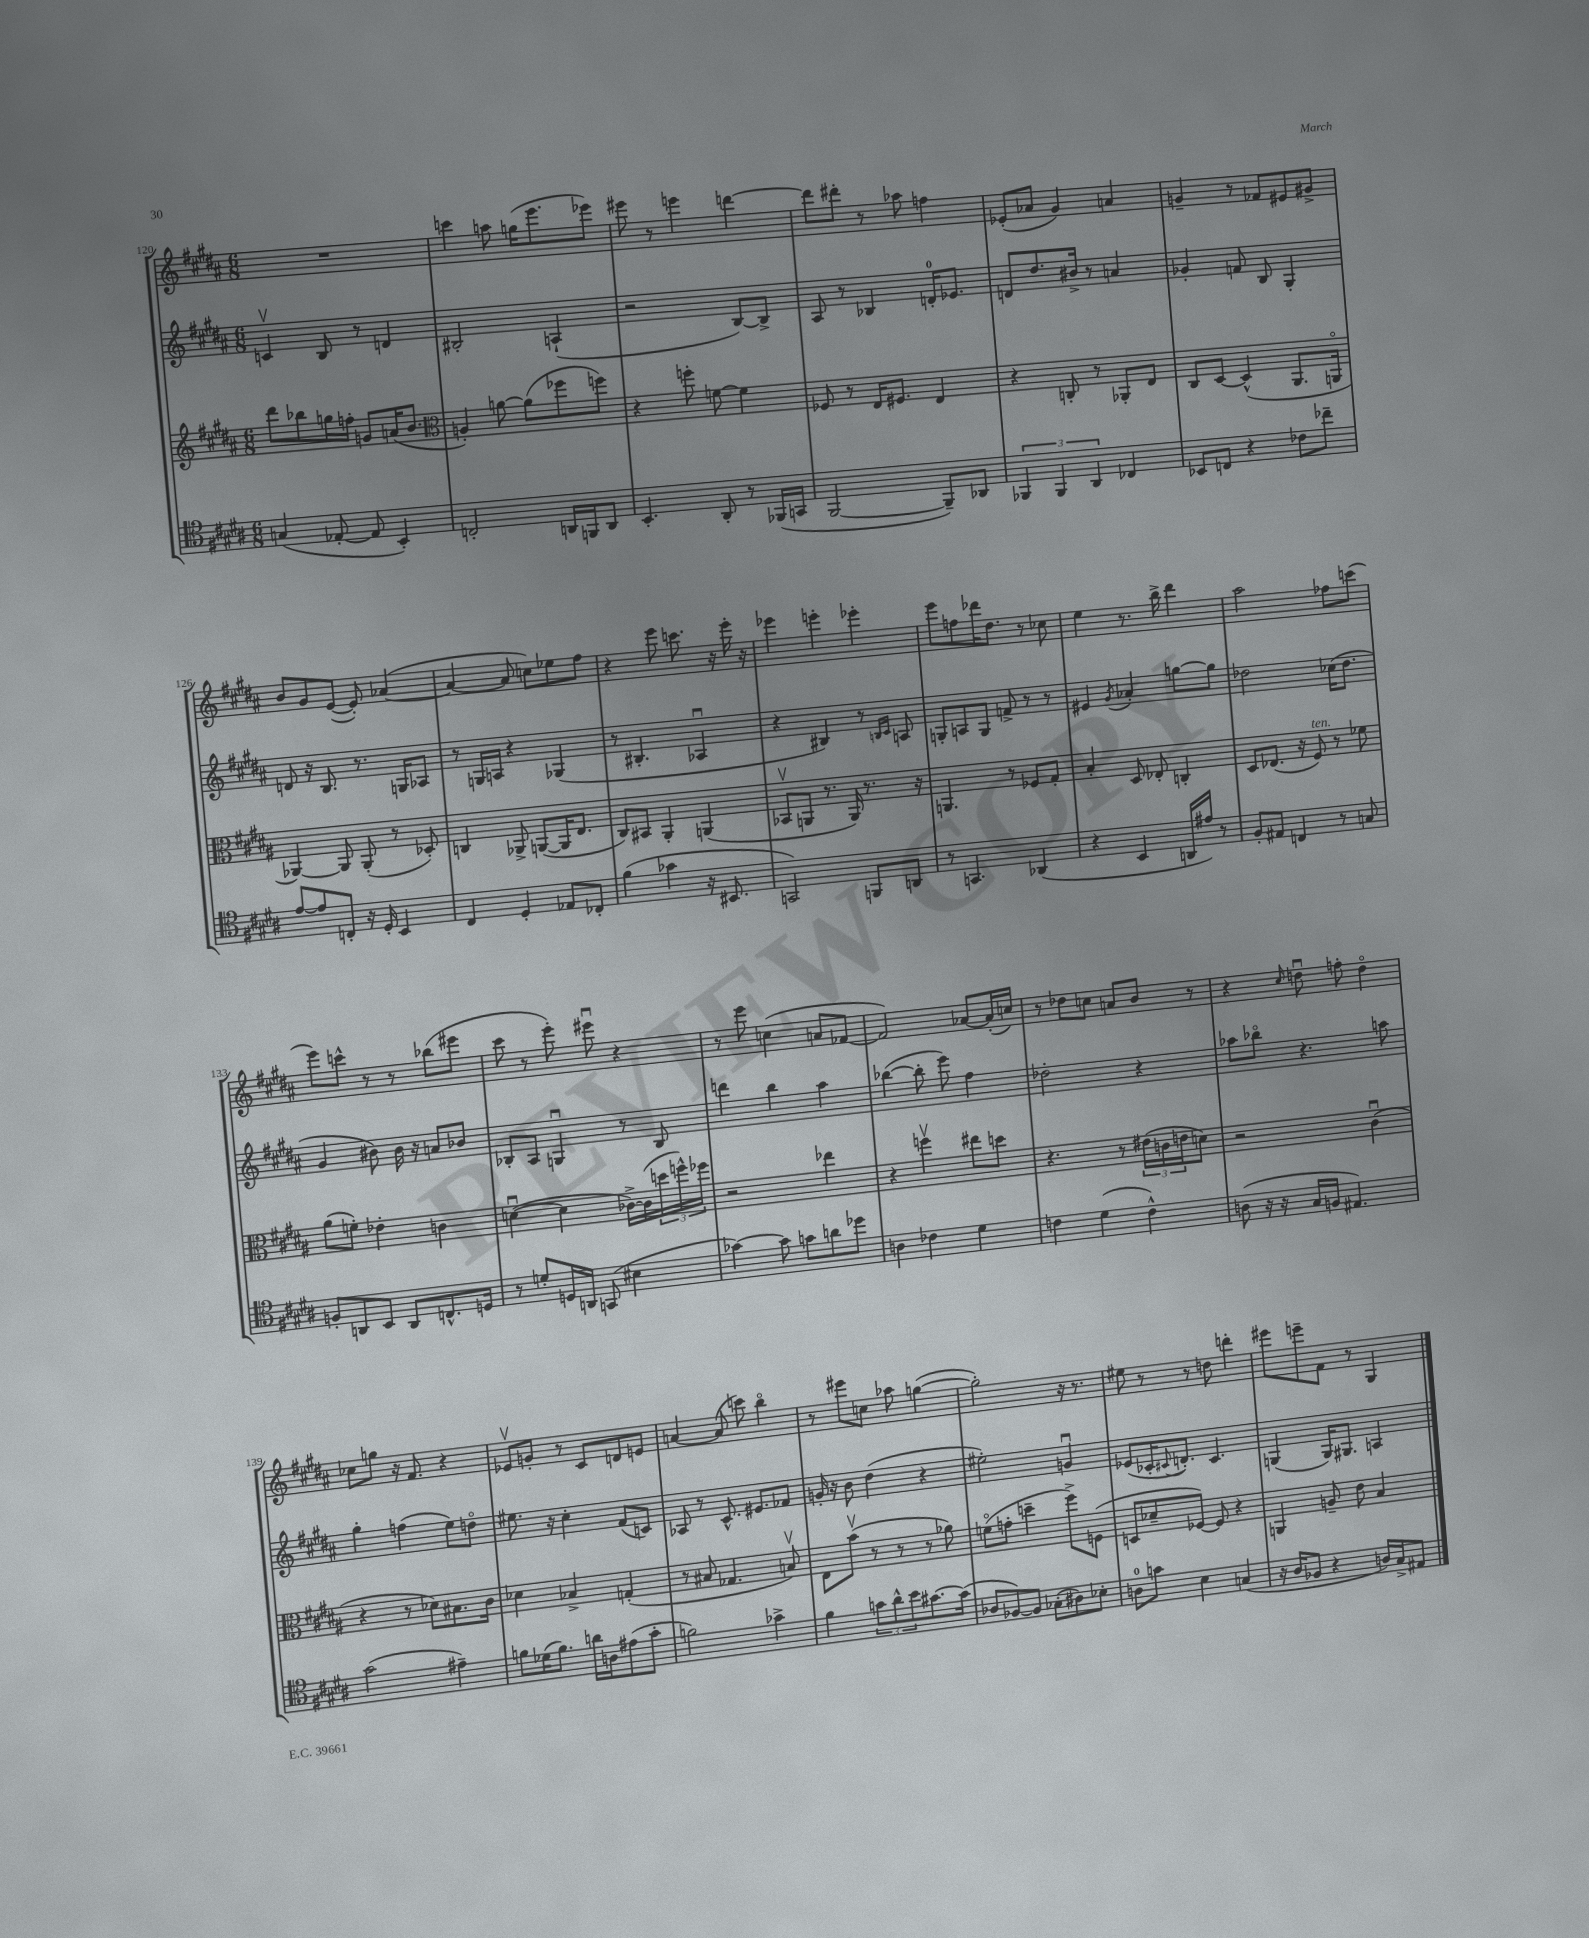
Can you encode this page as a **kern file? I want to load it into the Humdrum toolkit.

**kern	**kern	**kern	**kern
*part4	*part3	*part2	*part1
*staff4	*staff3	*staff2	*staff1
*clefC4	*clefG2	*clefG2	*clefG2
*k[f#c#g#d#a#]	*k[f#c#g#d#a#]	*k[f#c#g#d#a#]	*k[f#c#g#d#a#]
*M6/8	*M6/8	*M6/8	*M6/8
=120	=120	=120	=120
(4Gn/	8ddd#\L	4cnv/	2.r
.	8bb-X\	.	.
[8E-X'/	16ggn\L	8B/	.
.	16ffn'\JJ	.	.
8E-/]	8gn/L	8r	.
4BB'/)	(16an/K	4dn/	.
.	8.b/J	.	.
=121	=121	=121	=121
*	*clefC3	*	*
2Cn'/	4An'/)	2B#X'/	4cccn\
.	[8an\	.	8aan\
.	(8a\L]	.	(16ggn\KL
.	.	.	8.eee\
16AAn/LL	8ff-X\	(4An`/	.
16FFn/J	.	.	.
8AA/J	8ffn\J)	.	8eee-X\J)
=122	=122	=122	=122
4.BB'/	4r	2r	8eee#X\
.	.	.	8r
.	8ffn'\	.	4eeen\
8AA#'/	[8fn\	.	.
8r	4f\]	[8B/L)	[4dddn\
(16FF-X/LL	.	8B^/J]	.
16GGn/JJ	.	.	.
=123	=123	=123	=123
[2FF#/	8F-X/	8A#/	8ddd\L]
.	8r	8r	8ddd#X'\J
.	16E/KL	4B-X/	8r
.	8.F#X/J	.	.
.	.	.	8aa-X\
8FF#~/L])	4E/	16dn'/KL	4ffn\
.	.	8.e-X/J	.
8AA-X/J	.	.	.
=124	=124	=124	=124
6FF-X/	4r	8dn/L	(8e-X'/L
.	.	8.dd#/	8a-X/J
6FF-/	.	.	.
.	8Cn'/	.	4g#/)
.	.	16b#X^/Jk	.
6AA#/	.	.	.
.	8r	8r	.
4C-X/	8AA-X'/L	4an/	4an/
.	8E/J	.	.
=125	=125	=125	=125
8BB-X/L	8C#/L	4g-X'/	4gn~/
8Cn/J	[8D#/J	.	.
4r	(4D#^^/]	8fn/	8r
.	.	8B/	8f-X/L
8c-X\L	8.AA#/L	4G#'/	8e#X/
8cc-X~\J	.	.	8g#X^/J
.	16AAn/Jk	.	.
!!LO:LB:g=z
=126	=126	=126	=126
[8e/L	[4AA-X/)	8dn/	8b/L
8e/]	.	16r	8g#/
.	.	8.B/	.
8Cn'/J	8AA-/]	.	([8e/J
16r	(8AA-'/	8.r	8e'/])
16D#'/	.	.	.
4BB/	8r	.	([4a-X/
.	.	16Gn/KL	.
.	8D-X'/)	8A-X/J	.
=127	=127	=127	=127
4C#/	4Cn/	8r	4a-/_
.	.	16Gn/LL	.
.	.	16An/JJ	.
4D#'/	8AA-X^/	4r	8a-/]
.	([8AAn/L	.	8ccn\L)
8E-X/L	16AA/K]	(4G-X/	8ee-X\
.	8.E/J	.	.
8C-X'/J	.	.	8ff#\J
=128	=128	=128	=128
(4f#\	8C#/L)	8r	4r
.	8BB#X/J	4.B#X'/	.
4g-X\	4AA#'/	.	8eee\
.	.	.	8.cccn\
16r	(4AAn/	4A-Xu/	.
8.BB#X/	.	.	16r
.	.	.	16eee'\
.	.	.	16r
=129	=129	=129	=129
2GGn/)	8BB-Xv/L	4r	4eee-X\
.	8AAn/J	.	.
.	8.r	4B#X/)	4eeen'\
.	16AA/)	.	.
8FFn/L	8.r	8r	4eee-X'\
.	.	16qqBn/LL	.
.	.	16qqc#/JJ	.
8AAn/J	.	8An/	.
.	16r	.	.
=130	=130	=130	=130
8r	4.AAn/	8Gn'/L	8eee\L
4.GGn/	.	8An/	8ffn\
.	.	8G/J	16ddd-X\K
.	.	.	8.dd#\J
.	8r	8fn^/	.
(4AA-X/	8F-X/L	8r	8r
.	8G#'/J	8r	8cc-X\
=131	=131	=131	=131
4r	4B'/	4e#X/	4ee\
.	.	8qg#/	.
4BB/	8D#/	4a-X'/	8.r
.	8E-X'/	.	.
.	.	.	16bb^\
16AAn/LL	4Cn'/	[8ggn\L	4ddd#\
16e#X/JJ)	.	.	.
8r	.	8gg\J]	.
=132	=132	=132	=132
8F#'/L	8D#/L	2dd-X\	2aa#\
8E#X/J	(8.E-X/J	.	.
4Cn/	.	.	.
.	16r	.	.
!	!LO:TX:a:i:t=ten.	!	!
.	8F#/)	.	.
8r	8r	(16cc-X\KL	8ff-X\L
.	.	8.dd-\J	.
8Gn/	8f-X\	.	(8cccn\J
!!LO:LB:g=z
=133	=133	=133	=133
8Fn'/L	(8a#\L	4g#/	8eee\L)
8AAn/	8fn'\J)	.	8cccn^^\J
8BB/J	4e-X'\	8b#X\)	8r
8AA/L	.	16b#\	8r
.	.	16r	.
8.Cn^^/	4cn\	8an/L	(8bb-X\L
.	.	8b-X/J	8eee#X\J
16Dn/Jk	.	.	.
=134	=134	=134	=134
8r	([4dnu\	8B-X'/L	8ccc#\
8dn'/L	.	8A#/J	8r
16Dn/L	4d\]	4Gnu/	8eee'\)
16AAn/JJ	.	.	.
(8GGn/	.	.	8eee#Xu\
4B#X\	[16c-X^\LL)	8r	4r
.	(16c-\]	.	.
.	24ddn\	8B-/	.
.	24ffn^^\)	.	.
.	24ff-X\JJ	.	.
=135	=135	=135	=135
[4g-X\)	2r	4dddn\	8r
.	.	.	8eee\
8g-\]	.	4bb\	(4ccn\
8gn\L	.	.	.
8an\	4ee-X\	4aa#\	8an/L
8dd-X\J	.	.	[8f-X/J
=136	=136	=136	=136
4An\	4r	([4bb-X\	2f-/])
4c-X\	4ffnv\	8bb-'\]	.
.	.	8eee\)	.
4d#\	8ee#X\L	4ff#\	[8a-X/L
.	8ddn\J	.	(16a-'/L]
.	.	.	16ccn/JJ)
=137	=137	=137	=137
4cn\	4.r	2dd-X'\	8r
.	.	.	8dd-X\L
(4d#\	.	.	8ccn\J
.	8r	.	8an/L
4c^^\)	(24e#X\LL	4r	8b/J
.	24cn\	.	.
.	24en\J	.	.
.	8dn\J)	.	8r
=138	=138	=138	=138
(8An\	2r	8aa-X\L	4r
16r	.	8bb-X\J	.
16r	.	.	.
.	.	.	16qqcc#/
16G#/LL	.	4.r	8ddnu\
16Fn/JJ	.	.	.
4.E#X/)	.	.	8ffn'\
.	(4c#u\	.	4dd\
.	.	8aan\	.
!!LO:LB:g=z
=139	=139	=139	=139
(2g#\	4r	4gg#'\	8cc-X\L
.	.	.	8ggn\J
.	8r	(4ffn\	16r
.	.	.	8.f#/
.	8d-X\L)	.	.
4e#X~\)	8.B#X\	8ee\L)	4r
.	.	8ddn\J	.
.	16c#\Jk	.	.
=140	=140	=140	=140
8fn\L	4d-X\	8.ee#X\	8e-Xv/L
(16d-X\K	.	.	8gn'/J
8.f\J)	.	16r	.
.	4B-X^/	4cc#'\	8r
16an\LL	.	.	8c#/L
16An\J	.	.	.
(8e#X\	(4Gn'/	(8f#/L	8dn/
8g#'\J	.	8cn/J)	8en/J
=141	=141	=141	=141
2fn\)	8r	8A-X/	[4an/
.	8B#X/	8r	.
.	4.G-X/	8.c#^^/	(8a/]
.	.	.	8cccn\)
.	.	8.e#X/L	.
4g-X^\	.	.	4bb\
.	8Bnv/)	8f-X/J	.
=142	=142	=142	=142
4f#\	8E\L	16gn'/	8r
.	.	16r	.
.	(8bv\J	8b\	8eee#X\L
12gn\L	8r	(4dd#\	8ccn\J
12a#^^\	.	.	.
.	8r	.	8aa-X\
12b\	.	.	.
[8.g#X\	8r	4r	([4ggn\
.	8a-X\)	.	.
(16g#\Jk]	.	.	.
=143	=143	=143	=143
8A-X/L	(8fn\L	2ee#X'\)	2gg'\])
[8F-X/)	8gn'\J	.	.
8F-/J]	4ddn~\	.	.
(8G-X'\L	.	.	.
8A#X\)	8ff#^\L)	4gnu/	16r
.	.	.	8.r
8B-X'\J	(8Fn\J	.	.
=144	=144	=144	=144
8An\L	8Dn/L	(8e-X/L	8ee#X\
8gn\J	8d-X~/	16c-X'/K	8r
.	.	8qqc#X/	.
.	.	8.dn'/J)	.
4B\	[8F-X/J)	.	8r
.	8F-/]	4.c#/	8ddn\
(4Gn/	4r	.	4dddn'\
=145	=145	=145	=145
16r	4AAn/	(4Gn/	8eee#X\L
16A#/KL	.	.	.
8F-X/J	.	.	8eeen~\
4r	8An~/	16G/KL)	8f#\J
.	.	8.G#X/J	.
.	8e\	.	8r
16An/LL)	4B/	4An/	4G#/
16G#^/J	.	.	.
8E#X/J	.	.	.
==	==	==	==
*-	*-	*-	*-
